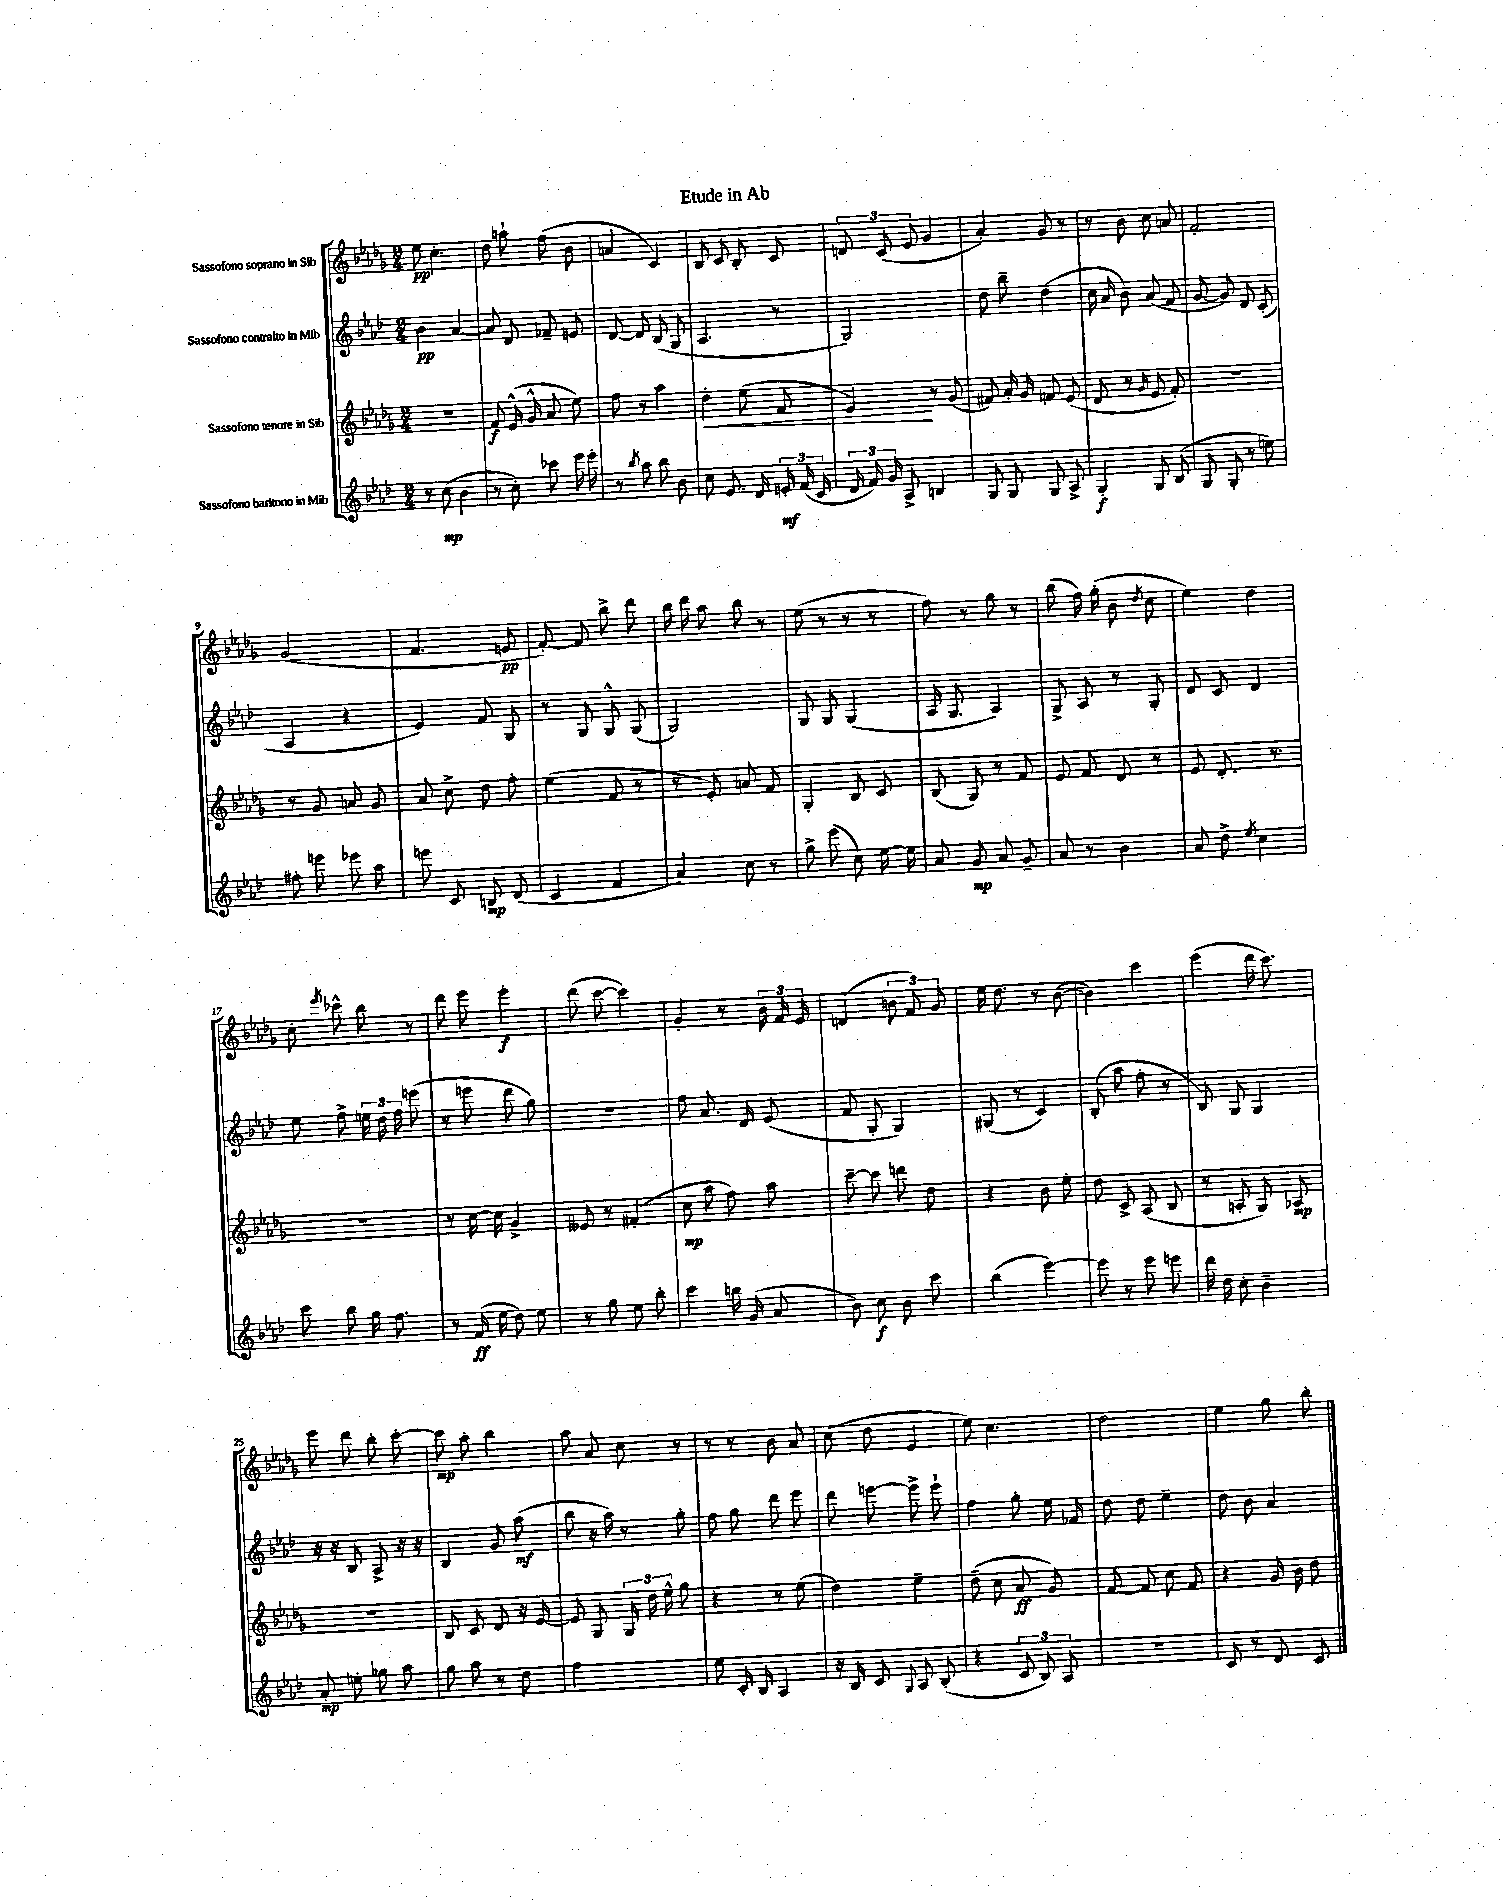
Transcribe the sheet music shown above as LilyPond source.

\header { title = "Etude in Ab" }
<<
\new StaffGroup <<
\new Staff = "s0" \with { instrumentName = "Sassofono soprano in Sib" } {
    \clef treble \key des \major \numericTimeSignature \time 2/4
    \autoBeamOff ees''8\pp c''4.-. |
    des''8 a''8-! f''8( bes'8 |
    a'4 c'4) |
    bes8 c'8 bes8-. c'8 |
    \tuplet 3/2 { d'8 c'8( ees'8 } ges'4 |
    aes'4-.) ges'8 r8 |
    r8 bes'8 c''8 a'8 |
    f'2-. |
    ges'2( |
    f'4. e'8\pp |
    f'8~-.) f'8 bes''8-> des'''8 |
    bes''16 des'''16 aes''8 bes''8 r8 |
    ees''8( r8 r8 r8 |
    f''8) r8 ges''8 r8 |
    bes''8( f''16) ges''16-.( bes'8 \acciaccatura { des''8 } c''8 |
    ees''4) des''4 |
    c''8-. \acciaccatura { ees'''8 } ces'''8-^ bes''8 r8 |
    des'''8 ees'''8 ees'''4-.\f |
    des'''8( c'''8~ c'''4) |
    ges'4-. r8 \tuplet 3/2 { bes'16 f'16 ees'16 } |
    d'4( \tuplet 3/2 { b'8 f'8) ges'8 } |
    ees''16 des''8. r8 bes'8~( |
    bes'4) c'''4 |
    ees'''4( des'''16 c'''8.) |
    ees'''8 des'''8 bes''8-. c'''8~-. |
    c'''8\mp aes''8-. bes''4 |
    aes''8 aes'8 c''8 r8 |
    r8 r8 bes'8 aes'8 |
    c''8( des''8 ees'4 |
    ees''8) c''4. |
    des''2 |
    ees''4 ges''8 bes''8-. \bar "|." |
}
\new Staff = "s1" \with { instrumentName = "Sassofono contralto in Mib" } {
    \clef treble \key aes \major \numericTimeSignature \time 2/4
    \autoBeamOff bes'4\pp aes'4~ |
    aes'8 des'8 fes'8-- e'8 |
    des'8~ des'8 bes8( g8 |
    aes4. r8 |
    g2) |
    des''8 bes''8-- des''4( |
    c''16 aes'16 bes'8) aes'8( f'8 |
    g'8~ g'8) des'8 c'8-.( |
    aes4 r4 |
    ees'4) f'8 g8 |
    r8 g8 g8-^ g8( |
    g2) |
    g8 g8 g4( |
    aes16 g8. aes4) |
    g8-> aes8 r8 g8-. |
    des'8 c'8 des'4 |
    ees''8 f''8-> \tuplet 3/2 { e''16 des''16 f''16 } e'''8( |
    r8 e'''8 des'''8 g''8) |
    r2 |
    f''8 aes'8. des'16 ees'8( |
    f'8 g8-. g4) |
    gis8( r8 c'4) |
    bes8-.( aes''8 f''8-. r8 |
    bes8) g8 g4 |
    r16 r16 bes8 aes8-> r16 r16 |
    bes4 g'8 aes''8\mf( |
    bes''8 r16 aes''16) r8 g''8-. |
    f''8 g''8 des'''8 ees'''8 |
    des'''8 e'''8~ e'''8-> e'''8-! |
    f''4 g''8-. ees''16 fes'16 |
    des''8 des''8 ees''4-- |
    des''8 bes'8 aes'4 \bar "|." |
}
\new Staff = "s2" \with { instrumentName = "Sassofono tenore in Sib" } {
    \clef treble \key des \major \numericTimeSignature \time 2/4
    \autoBeamOff r2 |
    f'8\f ees'16-^( ges'16-^ aes'8 ees''8) |
    f''8 r8 aes''4 |
    des''4-.\< ees''8( f'8 |
    ees'4\!) r8 ges'8( |
    fis'8) aes'16-. ges'16 f'8 ees'8( |
    des'8 r8 \grace { ges'16 } ees'8 f'8-.) |
    r2 |
    r8 ges'8 a'8 ges'8 |
    aes'8 c''8-> des''8 f''8-. |
    ees''4( f'8 r8 |
    r8 ees'8-.) a'8 f'8 |
    ges4-. bes8 c'8 |
    bes8( ges8) r8 f'8 |
    ees'8 f'8 des'8 r8 |
    ees'8 des'8.-. r8. |
    R2 |
    r8 c''16~ c''16 ges'4-> |
    eeses'8 r8 fis'4-.( |
    c''8\mp aes''8 f''8) aes''8 |
    c'''8~-- c'''8 d'''8 des''8 |
    r4 bes'8 ees''8-. |
    des''8 c'8-> aes8( bes8 |
    r8 a8-. ges8) aes8\mp |
    R2 |
    bes8 c'8 des'8 r16 ees'16~ |
    ees'8 ges8 \tuplet 3/2 { ges16 des''16 ees''16-^ } ges''8 |
    r4 r8 ees''8( |
    des''4) ees''4-- |
    des''8--( c''8 aes'8\ff ges'8) |
    f'8~ f'8 c''8 f'8 |
    r4 ges'16 bes'16 des''8 \bar "|." |
}
\new Staff = "s3" \with { instrumentName = "Sassofono baritono in Mib" } {
    \clef treble \key aes \major \numericTimeSignature \time 2/4
    \autoBeamOff r8 c''8\mp( bes'4 |
    r8 c''8-.) ces'''8 ees'''16 ees'''16-. |
    r8 \acciaccatura { bes''8 } aes''8 bes''8 bes'8 |
    c''8 ees'8. des'16 \tuplet 3/2 { e'16-.\mf f'16( c'16 } |
    \tuplet 3/2 { des'16 f'16) g'16 } aes8-> b4 |
    g8 g8 g8 aes8-> |
    g4-.\f g8 bes8( |
    g8 g8-. r8 e''8) |
    fis''8-. e'''8 ees'''8 aes''8 |
    e'''8 c'8 b8\mp des'8( |
    c'4 f'4 |
    aes'4) c''8 r8 |
    g''8-> ees'''8( c''8) ees''16~ ees''16 |
    aes'8 g'8\mp aes'8 g'8-- |
    aes'8 r8 bes'4 |
    aes'8 des''8-> \acciaccatura { ees''8 } c''4 |
    c'''8 bes''8 g''16 f''8. |
    r8 f'16\ff( ees''16 des''8) ees''8 |
    r8 g''8 ees''8 bes''8-. |
    c'''4 b''16 g'16( aes'8 |
    bes'8) c''8\f bes'8 c'''8 |
    bes''4( ees'''4~) |
    ees'''8 r8 ees'''8 e'''8 |
    des'''16 des''16 c''8-. bes'4-- |
    aes'8-.\mp e''8-. ges''8 aes''8 |
    g''8 aes''8 r8 des''8 |
    f''2 |
    ees''8 c'16-. bes16 aes4 |
    r16 bes16 c'8 \appoggiatura { g8 } aes8 bes8-.( |
    r4 \tuplet 3/2 { c'8 bes8) aes8 } |
    R2 |
    c'8 r8 des'8 c'8 \bar "|." |
}
>>
>>
